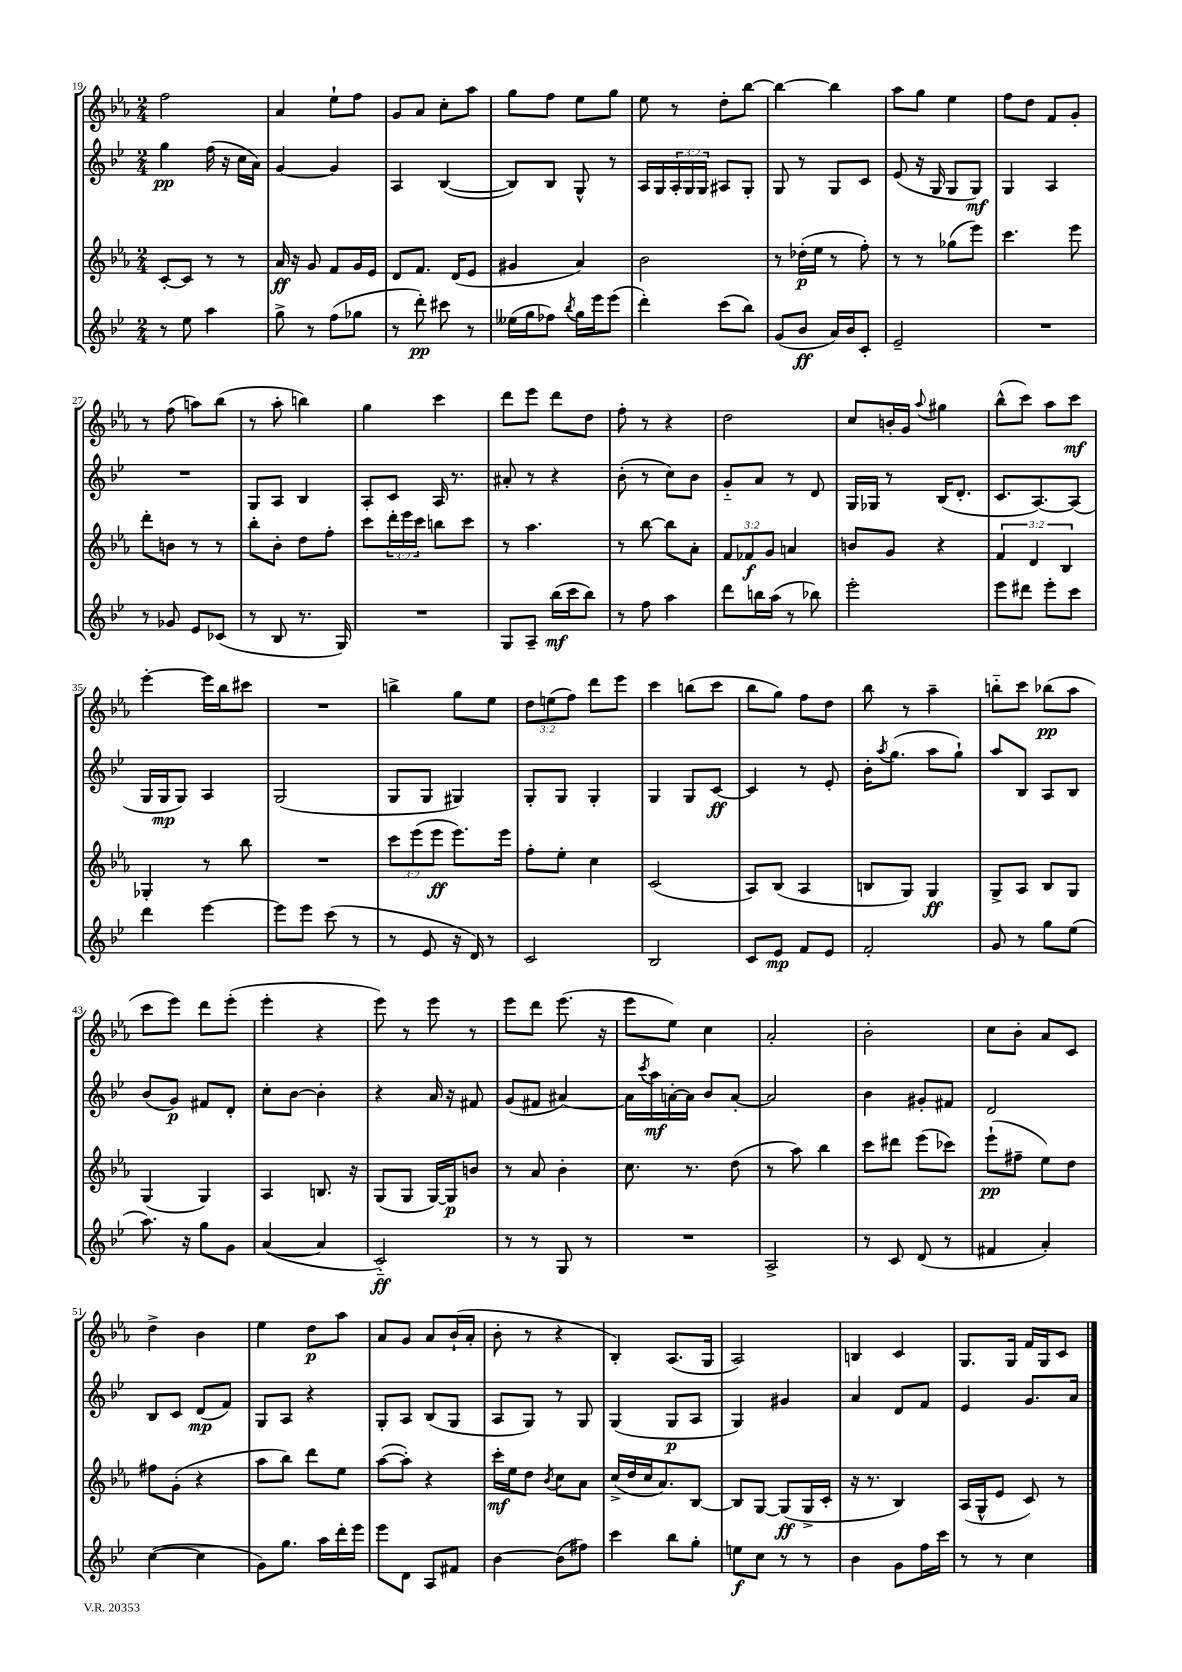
<<
\new StaffGroup <<
\new Staff = "s0" {
    \clef treble \key ees \major \numericTimeSignature \time 2/4 \override Staff.TupletNumber.text = #tuplet-number::calc-fraction-text
    f''2 |
    aes'4 ees''8-! f''8 |
    g'8 aes'8 c''8-. aes''8 |
    g''8 f''8 ees''8 g''8 |
    ees''8 r8 d''8-. bes''8~ |
    bes''4~ bes''4 |
    aes''8 g''8 ees''4 |
    f''8 d''8 f'8 g'8-. |
    r8 f''8( a''8) bes''8( |
    r8 aes''8-. b''4) |
    g''4 c'''4 |
    d'''8 ees'''8 d'''8 d''8 |
    f''8-. r8 r4 |
    d''2 |
    c''8 b'16-. g'16 \appoggiatura { aes''8 } gis''4 |
    bes''8-^( c'''8) aes''8 c'''8\mf |
    ees'''4~-. ees'''16 bes''16 cis'''8 |
    R2 |
    b''4-> g''8 ees''8 |
    \tuplet 3/2 { d''8 e''8( f''8) } d'''8 ees'''8 |
    c'''4 b''8( c'''8 |
    bes''8 g''8) f''8 d''8 |
    bes''8 r8 aes''4-- |
    b''8-_ c'''8 bes''8\pp( aes''8 |
    c'''8 ees'''8) d'''8 ees'''8-.( |
    ees'''4-. r4 |
    ees'''8) r8 ees'''8 r8 |
    ees'''8 d'''8 ees'''8.( r16 |
    ees'''8 ees''8) c''4 |
    aes'2-. |
    bes'2-. |
    c''8 bes'8-. aes'8 c'8 |
    d''4-> bes'4 |
    ees''4 d''8\p aes''8 |
    aes'8 g'8 aes'8 bes'16-!( aes'16-. |
    bes'8-. r8 r4 |
    bes4-.) aes8.( g16 |
    aes2) |
    b4 c'4 |
    g8. g16 f'16 g16 c'8 \bar "|." |
}
\new Staff = "s1" {
    \clef treble \key bes \major \numericTimeSignature \time 2/4 \override Staff.TupletNumber.text = #tuplet-number::calc-fraction-text
    g''4\pp f''16( r16 c''16 a'16) |
    g'4~ g'4 |
    a4 bes4~( |
    bes8) bes8 g8-^ r8 |
    a16 g16 \tuplet 3/2 { a16-. g16 g16 } ais8 g8-. |
    g8 r8 g8 c'8 |
    ees'8( r16 g16 g8 g8\mf) |
    g4 a4 |
    R2 |
    g8 a8 bes4 |
    a8-. c'8 a16 r8. |
    ais'8-. r8 r4 |
    bes'8-.( r8 c''8) bes'8 |
    g'8-_ a'8 r8 d'8 |
    g16 ges16 r8 bes16( d'8.-. |
    c'8. a8.~) a8( |
    g16 g16\mp g8) a4 |
    g2( |
    g8 g8 gis4) |
    g8-. g8 g4-. |
    g4 g8 c'8~\ff |
    c'4 r8 ees'8-. |
    bes'16-. \acciaccatura { a''8 } g''8.( a''8 g''8-!) |
    a''8 bes8 a8 bes8 |
    bes'8( g'8\p) fis'8 d'8-. |
    c''8-. bes'8~ bes'4-. |
    r4 a'16 r16 fis'8 |
    g'8( fis'8 ais'4~) |
    ais'16 \acciaccatura { c'''8 } a''16\mf a'16~-. a'16 bes'8 a'8~-. |
    a'2 |
    bes'4 gis'8-. fis'8 |
    d'2 |
    bes8 c'8 d'8\mp( f'8) |
    g8 a8 r4 |
    g8-. a8 bes8( g8 |
    a8 g8) r8 g8 |
    g4( g8\p a8 |
    g4) gis'4 |
    a'4 d'8 f'8 |
    ees'4 g'8. a'16 \bar "|." |
}
\new Staff = "s2" {
    \clef treble \key ees \major \numericTimeSignature \time 2/4 \override Staff.TupletNumber.text = #tuplet-number::calc-fraction-text
    c'8~-. c'8 r8 r8 |
    aes'16\ff r16 g'8 f'8 g'16 ees'16 |
    d'8 f'8. d'16( ees'8 |
    gis'4 aes'4) |
    bes'2 |
    r8 des''16-.\p( ees''16 r8 f''8-.) |
    r8 r8 ges''8( ees'''8) |
    c'''4. ees'''8 |
    d'''8-. b'8 r8 r8 |
    bes''8-. bes'8-. d''8 f''8-. |
    c'''8 \tuplet 3/2 { d'''16-. ees'''16 c'''16 } b''8 c'''8 |
    r8 aes''4. |
    r8 bes''8~ bes''8 aes'8-. |
    \tuplet 3/2 { f'8 fes'8\f g'8 } a'4 |
    b'8 g'8 r4 |
    \tuplet 3/2 { f'4 d'4 bes4 } |
    ges4-. r8 bes''8 |
    R2 |
    \tuplet 3/2 { c'''8 ees'''8( ees'''8\ff } ees'''8.) ees'''16 |
    f''8-. ees''8-. c''4 |
    c'2( |
    aes8) bes8( aes4 |
    b8 g8) g4\ff |
    g8-> aes8 bes8 g8 |
    g4( g4) |
    aes4 b8. r16 |
    g8( g8 g16~) g16\p b'8 |
    r8 aes'8 bes'4-. |
    c''8. r8. d''8( |
    r8 aes''8) bes''4 |
    c'''8 dis'''8 ees'''8( ces'''8) |
    ees'''8-!\pp( fis''8-- ees''8) d''8 |
    fis''8 g'8-.( r4 |
    aes''8 bes''8) d'''8 ees''8 |
    aes''8~( aes''8-.) r4 |
    c'''16-.\mf ees''16 d''8 \acciaccatura { bes'8 } c''8 aes'8 |
    c''16->( d''16 c''16 aes'8.) bes8~ |
    bes8 g8~ g8\ff( g16-> c'16-. |
    r16 r8. bes4) |
    aes16( g16-^ ees'8 c'8) r8 \bar "|." |
}
\new Staff = "s3" {
    \clef treble \key bes \major \numericTimeSignature \time 2/4
    r8 ees''8 a''4 |
    g''8-> r8 f''8( ges''8 |
    r8 d'''8-.\pp) cis'''8 r8 |
    eeses''16( g''16 fes''8) \acciaccatura { bes''8 } g''16 ees'''16 ees'''8( |
    d'''4-.) c'''8( bes''8) |
    g'8( bes'8\ff a'16) bes'16 c'8-. |
    ees'2-- |
    R2 |
    r8 ges'8 ees'8 ces'8( |
    r8 bes8 r8. g16) |
    R2 |
    g8 a8-- bes''16\mf( c'''16 bes''8) |
    r8 f''8 a''4 |
    d'''8 b''16 a''16( r8 bes''8) |
    ees'''2-. |
    ees'''8 dis'''8 ees'''8-. c'''8 |
    d'''4 ees'''4~ |
    ees'''8 ees'''8 c'''8( r8 |
    r8 ees'8 r16 d'16) r8 |
    c'2 |
    bes2 |
    c'8 ees'8\mp f'8 ees'8 |
    f'2-. |
    g'8 r8 g''8 ees''8( |
    a''8.) r16 g''8 g'8 |
    a'4~( a'4 |
    c'2-_\ff) |
    r8 r8 g8 r8 |
    R2 |
    a2-> |
    r8 c'8 d'8( r8 |
    fis'4 a'4-.) |
    c''4~( c''4 |
    g'8) g''8. a''16 d'''16-. ees'''16 |
    ees'''8 d'8 a8 fis'8 |
    bes'4~ bes'8( fis''8) |
    c'''4 bes''8 g''8-. |
    e''8\f c''8 r8 r8 |
    bes'4 g'8 f''16 c'''16 |
    r8 r8 c''4 \bar "|." |
}
>>
>>
\layout { \context { \Score currentBarNumber = #19 } }
